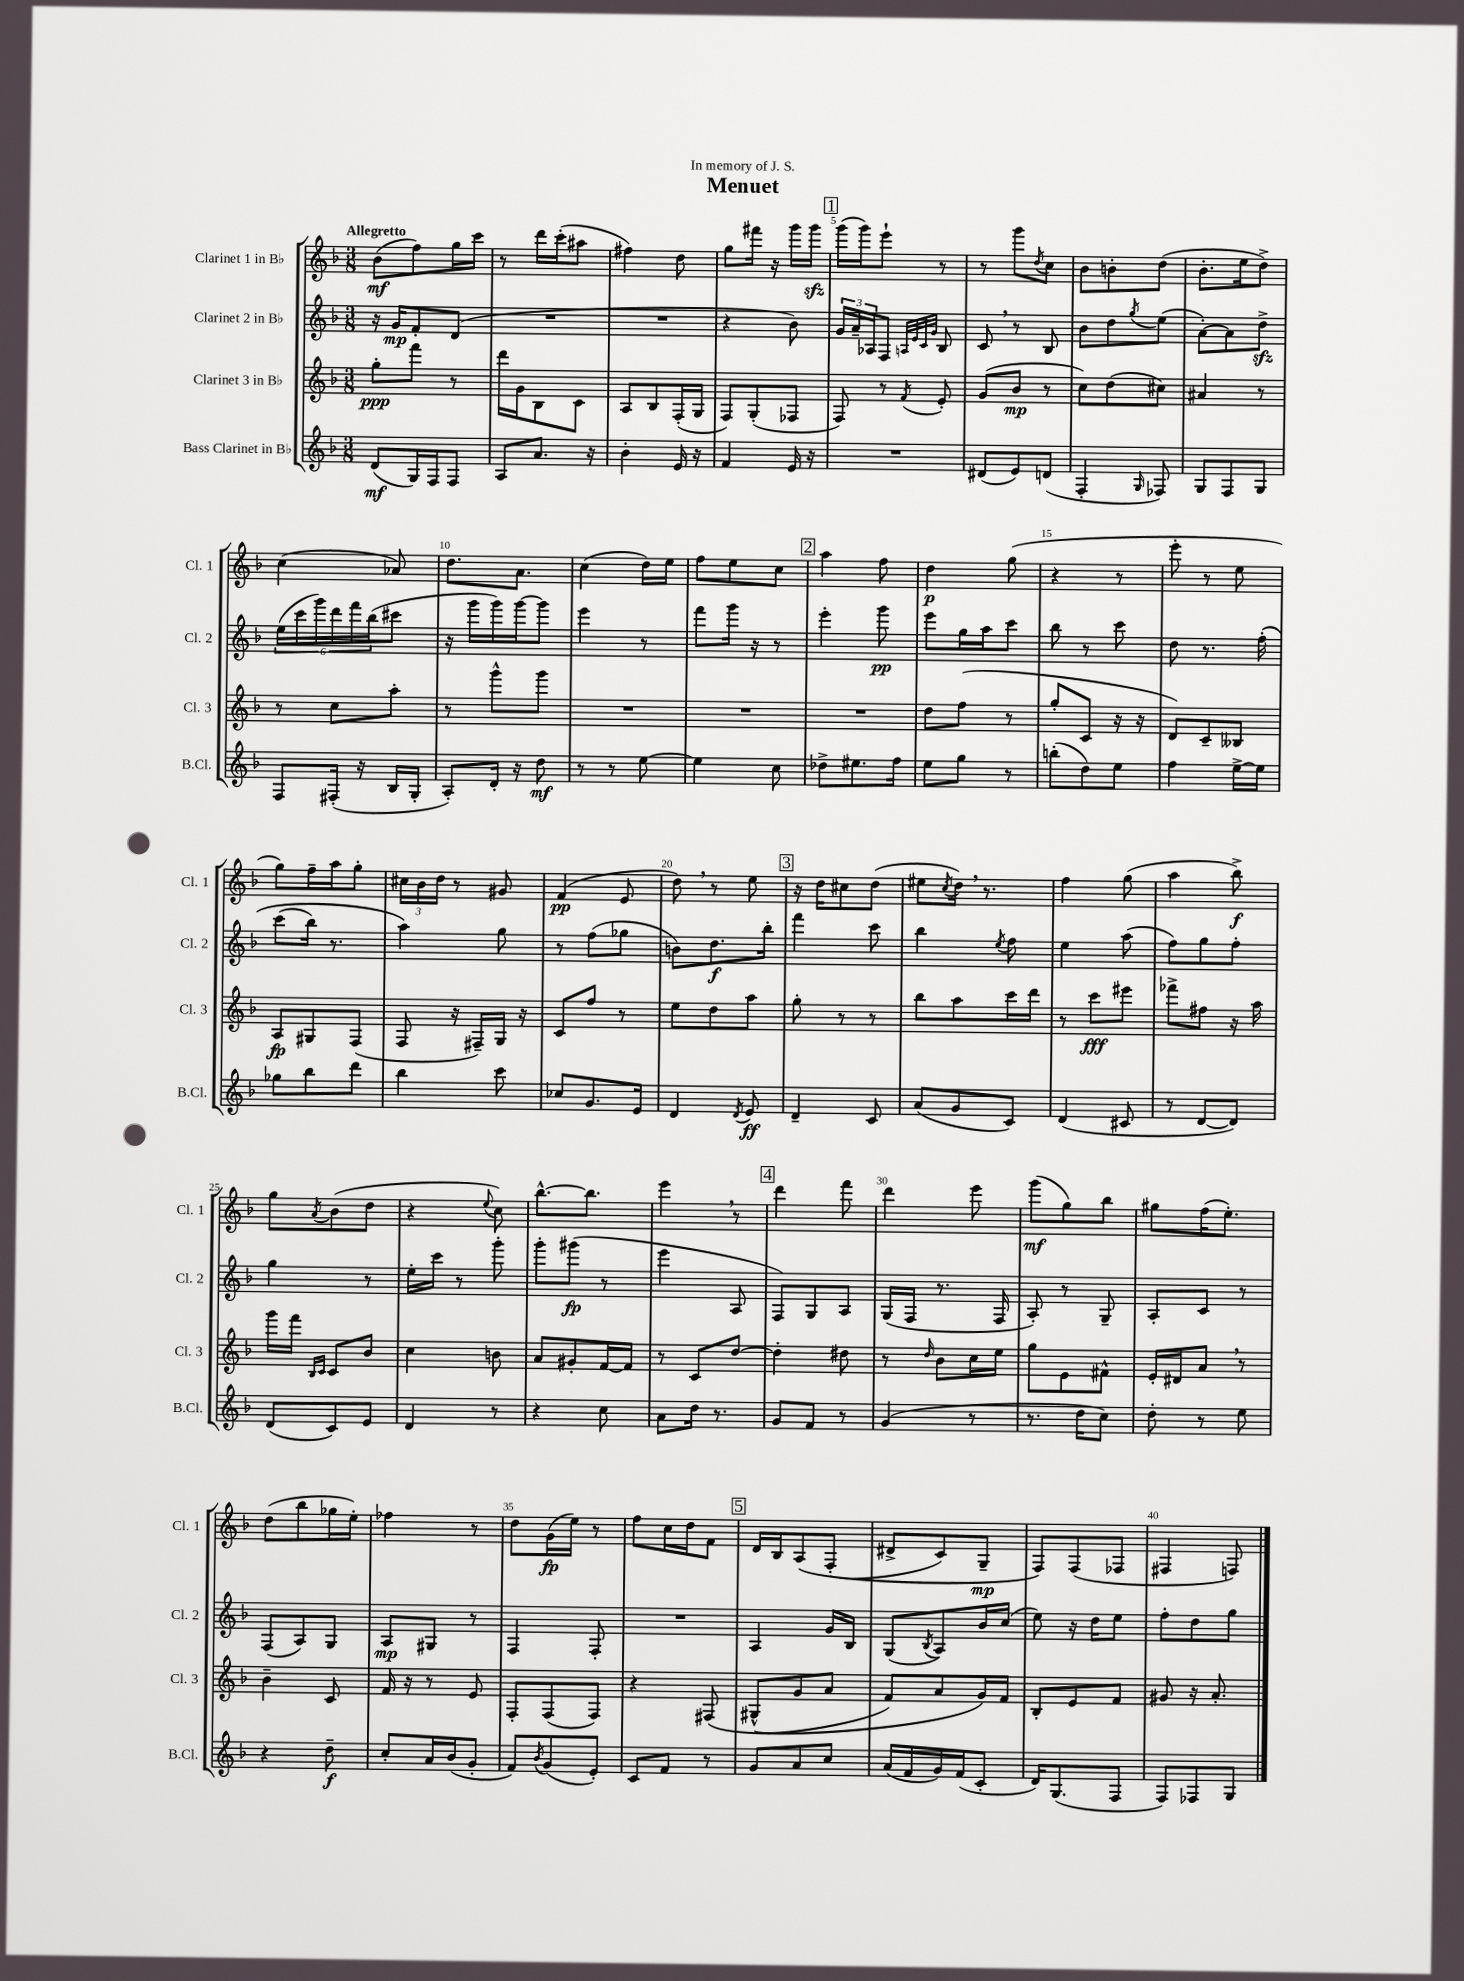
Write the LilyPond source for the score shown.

\header { title = "Menuet" dedication = "In memory of J. S." }
<<
\new StaffGroup <<
\new Staff = "s0" \with { instrumentName = "Clarinet 1 in Bb" shortInstrumentName = "Cl. 1" } {
    \clef treble \key f \major \numericTimeSignature \time 3/8 \tempo "Allegretto"
    bes'8\mf( f''8) g''16 c'''16 |
    r8 d'''16 c'''16-.( ais''8 |
    fis''4) d''8 |
    g''8 fis'''16 r16 g'''16 g'''16\sfz |
    \mark \markup { \box "1" } g'''16( g'''16) e'''8-! r8 |
    r8 g'''8 \acciaccatura { d''8 } c''8 |
    bes'8 b'8-. d''8( |
    bes'8.-. e''16 d''8->) |
    c''4( aes'8) |
    d''8. a'8. |
    c''4( d''16) e''16 |
    f''8 e''8 c''8 |
    \mark \markup { \box "2" } a''4 f''8 |
    d''4\p g''8( |
    r4 r8 |
    e'''8-. r8 e''8 |
    g''8) f''16-- a''16 g''8-. |
    \tuplet 3/2 { cis''16 bes'16 d''16 } r8 gis'8 |
    f'4\pp( e'8 |
    d''8) \breathe r8 e''8 |
    \mark \markup { \box "3" } r16 d''16 cis''8 d''8( |
    eis''8 \acciaccatura { c''8 } d''16) \breathe r8. |
    f''4 g''8( |
    a''4 bes''8->\f) |
    g''8 \acciaccatura { a'8 } bes'8( d''8 |
    r4 \appoggiatura { e''8 } c''8) |
    bes''8.~-^ bes''8. |
    e'''4 \breathe r8 |
    \mark \markup { \box "4" } d'''4 f'''8 |
    d'''4 e'''8 |
    g'''8\mf( g''8) bes''8 |
    gis''8 f''16( e''8.-.) |
    d''8( bes''8 ges''16 e''16-.) |
    fes''4 r8 |
    d''8 g'16\fp( e''16) r8 |
    f''8 c''16 d''16 f'8 |
    \mark \markup { \box "5" } d'16 bes16 a8\( f8-.( |
    dis'8-> c'8) g8--\mp |
    f8\) f8( fes8 |
    fis4 f8) \bar "|." |
}
\new Staff = "s1" \with { instrumentName = "Clarinet 2 in Bb" shortInstrumentName = "Cl. 2" } {
    \clef treble \key f \major \numericTimeSignature \time 3/8
    r16 g'16\mp f'8-. d'8( |
    R4. |
    R4. |
    r4 bes'8) |
    \mark \markup { \box "1" } \tuplet 3/2 { g'16 a'16-- aes16 } f8 \grace { a32 e'32 c'32 g'32 } bes8 |
    c'8 \breathe r8 bes8 |
    bes'8 d''8 \acciaccatura { g''8 } e''8( |
    a'8~-.) a'8 d''8->\sfz |
    \tuplet 6/4 { e''16( c'''16 g'''16) d'''16 f'''16 bes''16( } cis'''8 |
    r16 g'''16 g'''16) g'''16~ g'''8 |
    e'''4 r8 |
    f'''8 g'''16 r16 r8 |
    \mark \markup { \box "2" } e'''4-. g'''8\pp |
    e'''8 g''16 a''16 c'''8 |
    bes''8 r8 c'''8 |
    d''8 r8. f''16-.\( |
    c'''8( bes''16) r8. |
    a''4\) g''8 |
    r8 f''8( ges''8 |
    b'8) d''8.\f bes''16-. |
    \mark \markup { \box "3" } f'''4 c'''8 |
    bes''4 \acciaccatura { e''8 } f''8 |
    e''4 a''8( |
    f''8) g''8 f''8-. |
    g''4 r8 |
    e''16-. c'''16 r8 g'''8-. |
    g'''8-. gis'''8\fp( r8 |
    e'''4 a8 |
    \mark \markup { \box "4" } f8) g8 a8 |
    g16( f16 r8. f16 |
    a8-.) r8 g8-- |
    a8-. c'8 r8 |
    f8( a8) g8 |
    a8\mp gis8 r8 |
    f4 f8-. |
    R4. |
    \mark \markup { \box "5" } a4 g'16 bes16 |
    g8( \acciaccatura { bes8 } a8) bes'16 c''16( |
    e''8) r16 d''16 e''8 |
    f''8-. d''8 g''8 \bar "|." |
}
\new Staff = "s2" \with { instrumentName = "Clarinet 3 in Bb" shortInstrumentName = "Cl. 3" } {
    \clef treble \key f \major \numericTimeSignature \time 3/8
    g''8-.\ppp f'''8 r8 |
    d'''16 g'16 bes8 c'8 |
    a8 bes8 f16-.( g16 |
    f8) g8-.( fes8 |
    \mark \markup { \box "1" } f8) r8 \acciaccatura { f'8 } e'8-. |
    g'8( bes'8\mp r8 |
    c''8) d''8( cis''8) |
    ais'4 r8 |
    r8 c''8 a''8-. |
    r8 g'''8-^ g'''8 |
    R4. |
    R4. |
    \mark \markup { \box "2" } R4. |
    d''8 f''8( r8 |
    g''8-. c'8 r16 r16 |
    d'8) c'8-- beses8 |
    a8\fp gis8 f8( |
    f8 r16 fis16--) g16 r16 |
    c'8 f''8 r8 |
    e''8 d''8 a''8 |
    \mark \markup { \box "3" } g''8-. r8 r8 |
    bes''8 a''8 c'''16 d'''16 |
    r8 c'''8\fff eis'''8 |
    fes'''8-> fis''8 r16 a''16 |
    g'''16 f'''16 \grace { bes16 c'16 } c'8 bes'8 |
    c''4 b'8 |
    a'8 gis'8-. f'16~ f'16 |
    r8 c'8 d''8~ |
    \mark \markup { \box "4" } d''4-. dis''8 |
    r8 \grace { d''16 } bes'8 c''16 e''16 |
    g''8 e'8 fis'8-^ |
    e'16-. dis'16 a'8 \breathe r8 |
    bes'4-- c'8 |
    f'16 r16 r8 e'8 |
    f8-. f8( f8) |
    r4 fis8\( |
    \mark \markup { \box "5" } gis8-^( g'8 a'8 |
    f'8) a'8 g'16\) f'16 |
    bes8-. e'8 f'8 |
    gis'8 r16 a'8.-. \bar "|." |
}
\new Staff = "s3" \with { instrumentName = "Bass Clarinet in Bb" shortInstrumentName = "B.Cl." } {
    \clef treble \key f \major \numericTimeSignature \time 3/8
    d'8\mf( g16) f16 f8 |
    a8 a'8. r16 |
    bes'4-. e'16 r16 |
    f'4 e'16 r16 |
    \mark \markup { \box "1" } R4. |
    dis'8( e'8) d'8( |
    f4-. \grace { g16 } fes8) |
    g8 f8 g8 |
    f8 fis16-.( r16 bes16 g16-. |
    a8-.) d'16-. r16 d''8\mf |
    r8 r8 e''8~ |
    e''4 c''8 |
    \mark \markup { \box "2" } des''8-> eis''8. f''16 |
    e''8 g''8 r8 |
    b''8-.( d''8) e''8 |
    f''4 e''16~-> e''16 |
    ges''8 bes''8 d'''8 |
    bes''4 c'''8 |
    ces''8 g'8. e'16 |
    d'4 \acciaccatura { d'8 } e'8\ff |
    \mark \markup { \box "3" } d'4-- c'8 |
    a'8( g'8 c'8) |
    d'4( cis'8 |
    r8 d'8~ d'8) |
    d'8( c'8) e'8 |
    d'4 r8 |
    r4 c''8 |
    a'8 d''16 r8. |
    \mark \markup { \box "4" } g'8 f'8 r8 |
    g'4( r8 |
    r8. d''16 c''8) |
    d''8-. r8 e''8 |
    r4 d''8--\f |
    c''8-. a'16 bes'16( g'8-. |
    f'8) \acciaccatura { bes'8 } g'8( e'8-.) |
    c'8 f'8 r8 |
    \mark \markup { \box "5" } g'8 a'8 c''8 |
    a'16( f'16 g'16) f'16( c'8-. |
    d'16) g8.( f8 |
    f8) fes8 g8 \bar "|." |
}
>>
>>
\layout { \context { \Score \override BarNumber.break-visibility = ##(#f #t #t) barNumberVisibility = #(every-nth-bar-number-visible 5) } }
